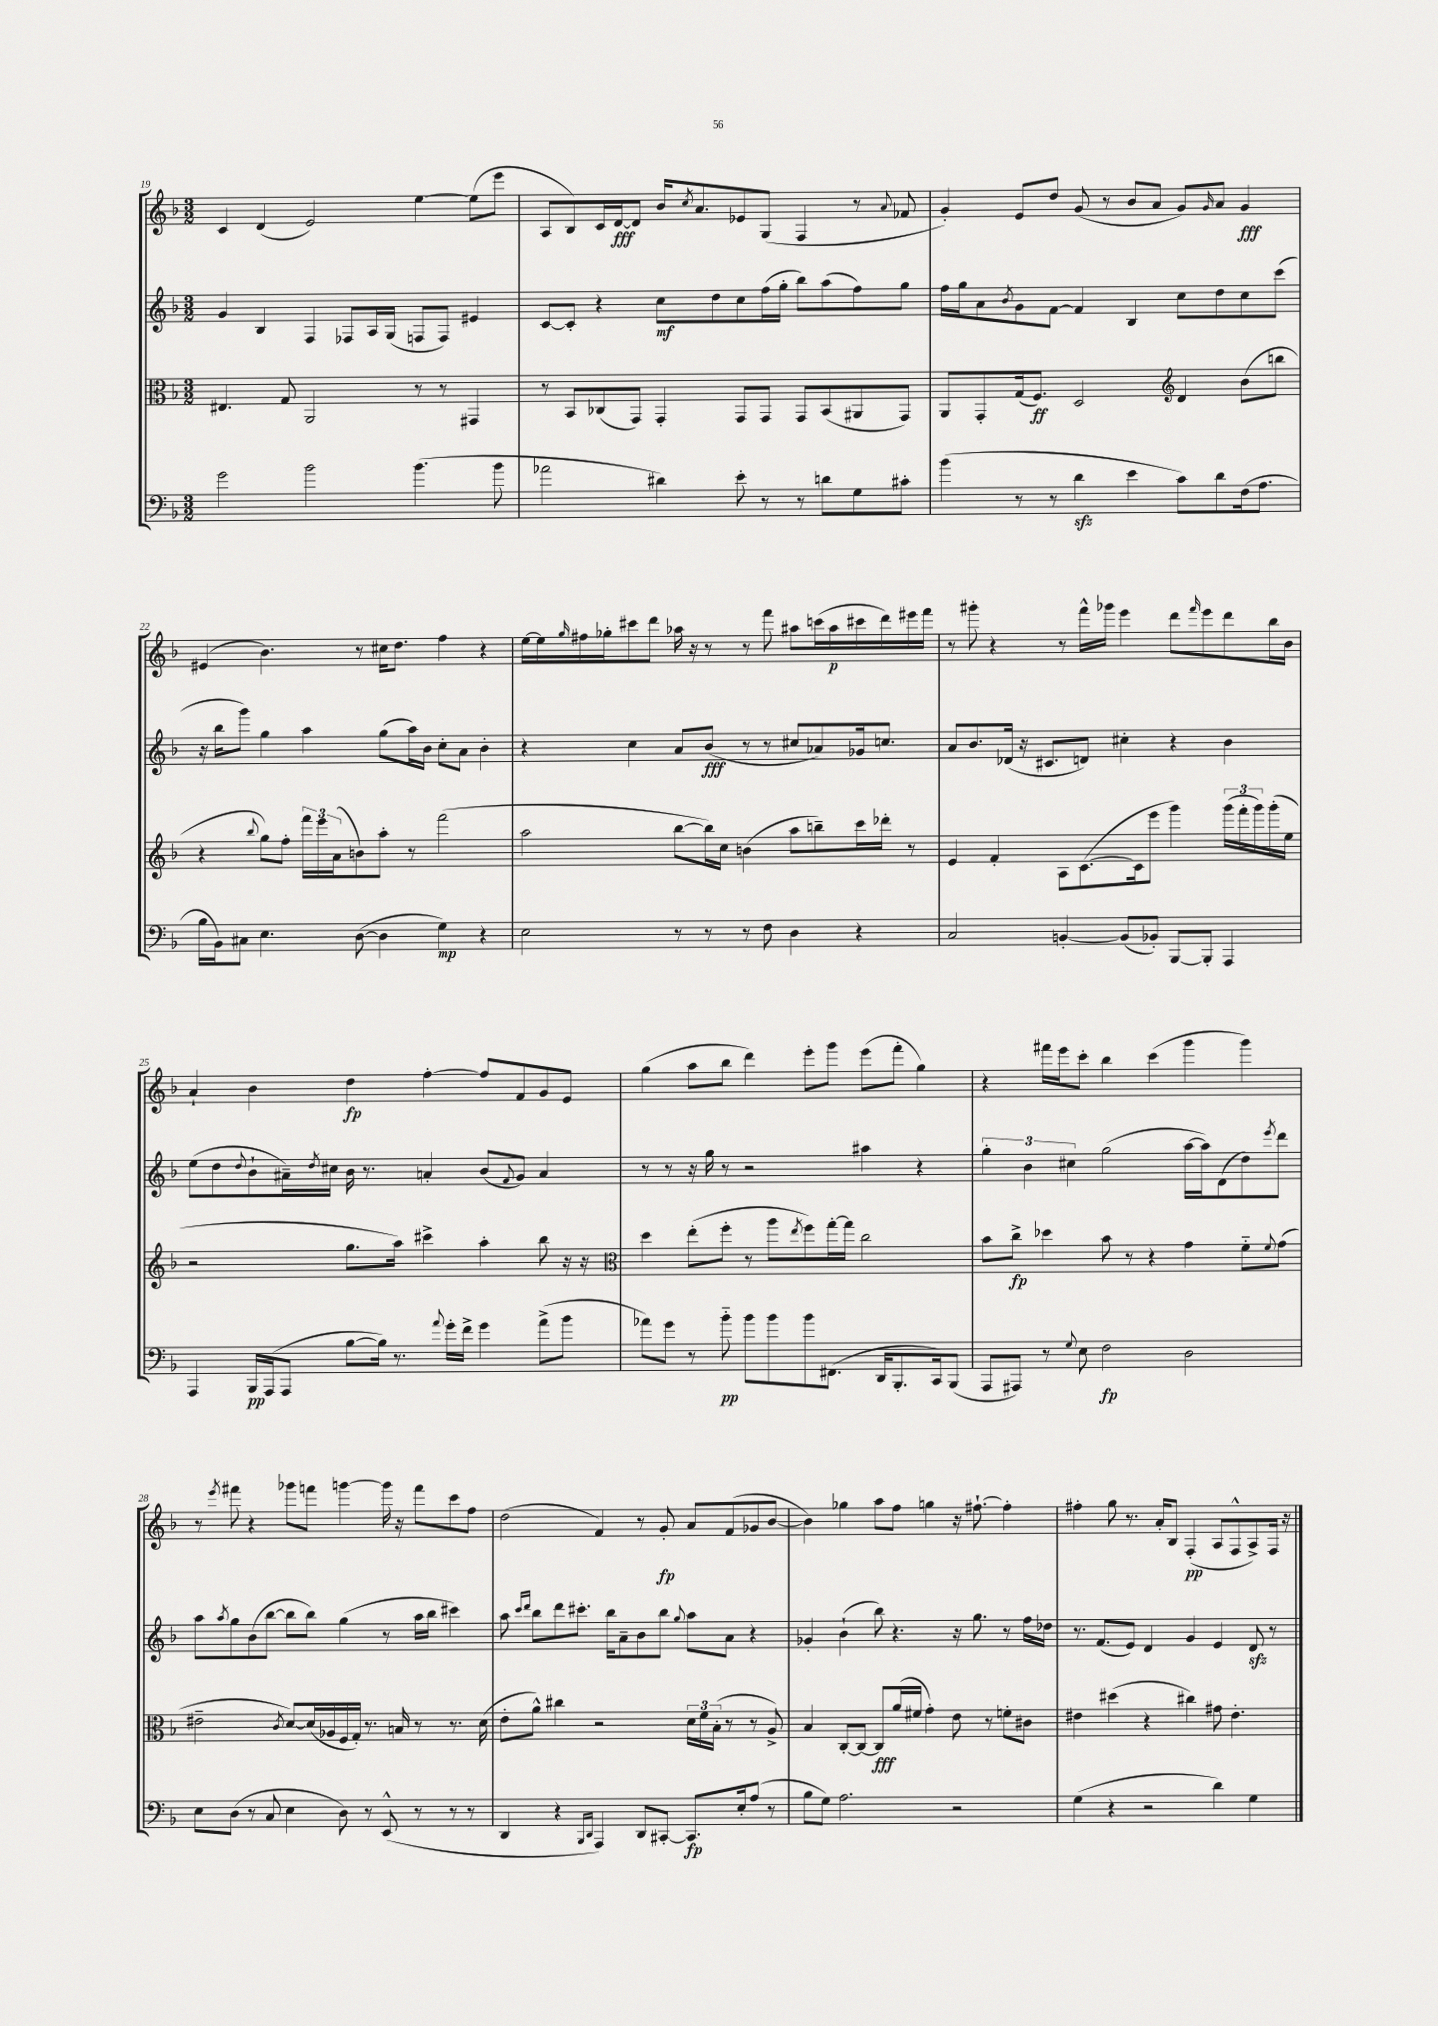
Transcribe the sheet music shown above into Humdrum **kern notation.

**kern	**dynam	**kern	**dynam	**kern	**dynam	**kern	**dynam
*part4	*part4	*part3	*part3	*part2	*part2	*part1	*part1
*staff4	*staff4	*staff3	*staff3	*staff2	*staff2	*staff1	*staff1
*clefF4	*	*clefC3	*	*clefG2	*	*clefG2	*
*k[b-]	*	*k[b-]	*	*k[b-]	*	*k[b-]	*
*M3/2	*	*M3/2	*	*M3/2	*	*M3/2	*
=19	=19	=19	=19	=19	=19	=19	=19
2g\	.	4.E#X/	.	4g/	.	4c/	.
.	.	.	.	4B-/	.	(4d/	.
.	.	8G/	.	.	.	.	.
2b-\	.	2AA/	.	4F/	.	2e/)	.
.	.	.	.	8F-X/L	.	.	.
.	.	.	.	16A/L	.	.	.
.	.	.	.	(16G/JJ	.	.	.
(4.b-\	.	8r	.	8Fn/L	.	[4ee\	.
.	.	8r	.	8F/J)	.	.	.
.	.	4GG#X/	.	4e#X/	.	(8ee\L]	.
8b-\	.	.	.	.	.	8eee\J	.
=20	=20	=20	=20	=20	=20	=20	=20
2a-X\	.	8r	.	[8c/L	.	8A/L	.
.	.	8BB-/L	.	8c'/J]	.	8B-/)	.
.	.	(8C-X/	.	4r	.	16c/L	.
.	.	.	.	.	.	[16d/J	fff
.	.	8GG/J)	.	.	.	8d/J]	.
4d#X\)	.	4GG'/	.	8cc\L	mf	16b-/KL	.
.	.	.	.	.	.	8qcc/	.
.	.	.	.	.	.	8.a/	.
.	.	.	.	8dd\	.	.	.
8e'\	.	8GG/L	.	8cc\	.	8e-X/	.
8r	.	8GG/J	.	(16ff\L	.	(8G/J	.
.	.	.	.	16gg'\JJ	.	.	.
8r	.	8GG/L	.	8bb-\L)	.	4F/	.
8dn\L	.	(8BB-/	.	(8aa\	.	.	.
8G\	.	8AA#X/	.	8ff\)	.	8r	.
.	.	.	.	.	.	8qqa/	.
8c#X'\J	.	8GG/J)	.	8gg\J	.	8f-X/	.
=21	=21	=21	=21	=21	=21	=21	=21
(4b-\	.	8AA/L	.	16ff\LL	.	4g'/)	.
.	.	.	.	16gg\J	.	.	.
.	.	8GG'/	.	8a\	.	.	.
.	.	.	.	8qb-/	.	.	.
8r	.	(16G/k	.	8g\	.	8e/L	.
.	.	8.F/J)	ff	.	.	.	.
8r	.	.	.	[8f\J	.	8dd/J	.
4dzz\	.	2D/	.	4f/]	.	(8g/	.
.	.	.	.	.	.	8r	.
4e\	.	.	.	4B-/	.	8b-/L	.
.	.	.	.	.	.	8a/J	.
*	*	*clefG2	*	*	*	*	*
8c\L)	.	4d/	.	8cc\L	.	8g/L)	.
.	.	.	.	.	.	16qqg/	.
8d\	.	.	.	8dd\	.	8a/J	.
(16F\k	.	(8b-\L	.	8cc\	.	4g/	fff
8.A\J	.	.	.	.	.	.	.
.	.	8bbn\J	.	(8ccc\J	.	.	.
!!LO:LB:g=z
=22	=22	=22	=22	=22	=22	=22	=22
16B-\LL	.	4r	.	16r	.	(4e#X/	.
16BB-\J)	.	.	.	16bb-\KL	.	.	.
8C#X\J	.	.	.	8ggg\J)	.	.	.
.	.	8qqbb-/	.	.	.	.	.
4.E\	.	8gg\L)	.	4gg\	.	4.b-\)	.
.	.	8ff'\J	.	.	.	.	.
.	.	24fff\LL	.	4aa\	.	.	.
.	.	24eee\	.	.	.	.	.
.	.	(24a\J	.	.	.	.	.
([8D\	.	8bn\)	.	.	.	8r	.
4D\]	.	8aa'\J	.	(8gg\L	.	16cc#X\KL	.
.	.	.	.	.	.	8.dd\J	.
.	.	8r	.	16aa\L)	.	.	.
.	.	.	.	16b-\JJ	.	.	.
4G\)	mp	(2fff\	.	8cc'\L	.	4ff\	.
.	.	.	.	8a\J	.	.	.
4r	.	.	.	4b-'\	.	4r	.
=23	=23	=23	=23	=23	=23	=23	=23
2E\	.	2aa\	.	4r	.	[16ee\LL	.
.	.	.	.	.	.	16ee\]	.
.	.	.	.	.	.	16qqgg/	.
.	.	.	.	.	.	16ff#X\	.
.	.	.	.	.	.	16gg-X'\J	.
.	.	.	.	4cc\	.	8ccc#X\	.
.	.	.	.	.	.	8ddd\J	.
8r	.	[8bb-\L	.	8a/L	.	16aa-X\	.
.	.	.	.	.	.	16r	.
8r	.	16bb-\L])	.	(8b-/J	fff	8r	.
.	.	16cc\JJ	.	.	.	.	.
8r	.	(4bn\	.	8r	.	8r	.
8F\	.	.	.	8r	.	8fff\	.
4D\	.	8aa\L	.	8cc#X/L	.	8aa#X\L	.
.	.	8bbn~\)	.	8a-X/)	.	(16cccn\L	.
.	.	.	.	.	.	16aa#\	p
4r	.	16ccc\L	.	16g-X/k	.	16ccc#X\	.
.	.	16ddd-X'\JJ	.	8.ccn/J	.	16ddd\)	.
.	.	8r	.	.	.	16eee#X\	.
.	.	.	.	.	.	16fff\JJ	.
=24	=24	=24	=24	=24	=24	=24	=24
2C/	.	4e/	.	8a/L	.	8r	.
.	.	.	.	8.b-/	.	8ggg#X'\	.
.	.	4f'/	.	.	.	4r	.
.	.	.	.	(16d-X/Jk	.	.	.
.	.	.	.	16r	.	.	.
.	.	.	.	8.c#X/L	.	.	.
[4BBn'/	.	8A\L	.	.	.	8r	.
.	.	([8.c\	.	8dn/J)	.	16fff^^\LL	.
.	.	.	.	.	.	16ggg-X\JJ	.
(8BB/L]	.	.	.	4cc#X'\	.	4eee\	.
.	.	16c\k]	.	.	.	.	.
8BB-X'/J)	.	8eee\J	.	.	.	.	.
[8BBB-/L	.	4ggg\)	.	4r	.	8ddd\L	.
.	.	.	.	.	.	16qqfff/	.
8BBB-'/J]	.	.	.	.	.	8eee\	.
4AAA/	.	(24ggg\LL	.	4b-\	.	8ddd\	.
.	.	24fff'\	.	.	.	.	.
.	.	24ggg\)	.	.	.	.	.
.	.	(16ggg'\	.	.	.	16bb-\L	.
.	.	16ee\JJ	.	.	.	16b-\JJ	.
!!LO:LB:g=z
=25	=25	=25	=25	=25	=25	=25	=25
4AAA/	.	2r	.	(8ee\L	.	4a`/	.
.	.	.	.	8dd\	.	.	.
.	.	.	.	8qqdd/	.	.	.
16BBB-/LL	pp	.	.	8b-`\	.	4b-\	.
(16AAA/J	.	.	.	.	.	.	.
8AAA/J	.	.	.	16a#X~\L)	.	.	.
.	.	.	.	8qdd/	.	.	.
.	.	.	.	16cc#X\JJ	.	.	.
[8B-\L	.	8.gg\L	.	16b-\	.	4dd\	fp
.	.	.	.	8.r	.	.	.
16B-\Jk])	.	.	.	.	.	.	.
8.r	.	16aa\Jk)	.	.	.	.	.
.	.	4ccc#X^\	.	4an'/	.	[4ff'\	.
8qqa/	.	.	.	.	.	.	.
16g'\LL	.	.	.	.	.	.	.
16f^\JJ	.	.	.	.	.	.	.
4g\	.	4aa'\	.	(8b-/L	.	8ff/L]	.
.	.	.	.	8qqf/	.	.	.
.	.	.	.	8g/J)	.	8f/	.
(8a^\L	.	8bb-\	.	4a/	.	8g/	.
8b-\J	.	16r	.	.	.	8e/J	.
.	.	16r	.	.	.	.	.
=26	=26	=26	=26	=26	=26	=26	=26
*	*	*clefC3	*	*	*	*	*
8a-X\L)	.	4dd\	.	8r	.	(4gg\	.
8g\J	.	.	.	8r	.	.	.
8r	.	(8ee'\L	.	16r	.	8aa\L	.
.	.	.	.	16gg\	.	.	.
8b-\	pp	8ff'\J	.	8r	.	8bb-\J	.
8b-\L	.	8r	.	2r	.	4ddd\)	.
8b-\	.	8aa\L	.	.	.	.	.
.	.	8qee/	.	.	.	.	.
8b-\	.	8ff\)	.	.	.	8eee'\L	.
(8.FF#X\J	.	[16gg'\L	.	.	.	8ggg\J	.
.	.	16gg\JJ]	.	.	.	.	.
.	.	2cc\	.	4aa#X\	.	(8eee\L	.
16DD/KL	.	.	.	.	.	.	.
8.BBB-'/	.	.	.	.	.	8fff'\J	.
.	.	.	.	4r	.	4gg\)	.
16CC/k)	.	.	.	.	.	.	.
(8BBB-/J	.	.	.	.	.	.	.
=27	=27	=27	=27	=27	=27	=27	=27
8AAA/L	.	8b-\L	.	6gg'\	.	4r	.
8AAA#X/J)	.	8cc^\J	fp	.	.	.	.
.	.	.	.	6b-\	.	.	.
8r	.	4dd-X\	.	.	.	16fff#X\LL	.
.	.	.	.	.	.	16eee\J	.
.	.	.	.	6cc#X\	.	.	.
8qqG/	.	.	.	.	.	.	.
8E\	.	.	.	.	.	8ccc'\J	.
2F\	fp	8b-\	.	(2gg\	.	4bb-\	.
.	.	8r	.	.	.	.	.
.	.	4r	.	.	.	(4ccc\	.
2D\	.	4g\	.	[16aa\LL	.	4ggg\	.
.	.	.	.	16aa\J])	.	.	.
.	.	.	.	(8d\	.	.	.
.	.	8f\L	.	8dd\)	.	4ggg\)	.
.	.	8qqf/	.	8qeee/	.	.	.
.	.	(8g\J	.	8ddd\J	.	.	.
!!LO:LB:g=z
=28	=28	=28	=28	=28	=28	=28	=28
8E\L	.	2e#X~\	.	8aa\L	.	8r	.
.	.	.	.	8qaa/	.	8qeee/	.
(8D\J	.	.	.	8gg\	.	8fff#X\	.
8r	.	.	.	(8b-\	.	4r	.
8C/	.	.	.	[8bb-\J	.	.	.
.	.	8qc/	.	.	.	.	.
4E\	.	[8d/L)	.	8bb-\L]	.	8ggg-X\L	.
.	.	(16d/L]	.	8bb-\J)	.	8fffn\J	.
.	.	16A-X/	.	.	.	.	.
8D\)	.	16F/	.	(4gg\	.	[4gggn\	.
.	.	16G'/JJ)	.	.	.	.	.
8r	.	8.r	.	.	.	.	.
(8EE^^/	.	.	.	8r	.	16ggg\]	.
.	.	16Bn/	.	.	.	16r	.
8r	.	8r	.	16aa\LL	.	8fff\L	.
.	.	.	.	16bb-\JJ	.	.	.
8r	.	8.r	.	4ccc#X\)	.	8ccc\	.
8r	.	.	.	.	.	8ff\J	.
.	.	(16d\	.	.	.	.	.
=29	=29	=29	=29	=29	=29	=29	=29
4DD/	.	8e'\L	.	8aa\	.	(2dd\	.
.	.	.	.	16qqccc/LL	.	.	.
.	.	.	.	16qqddd/JJ	.	.	.
.	.	8a^^\J)	.	8bb-\L	.	.	.
4r	.	4cc#X\	.	8ddd\	.	.	.
.	.	.	.	8.ccc#X'\J	.	.	.
16qqBBB-/LL	.	.	.	.	.	.	.
16qqDD/JJ	.	.	.	.	.	.	.
4AAA/)	.	2r	.	.	.	4f/)	.
.	.	.	.	16bb-\KL	.	.	.
.	.	.	.	8a~\	.	.	.
8DD/L	.	.	.	8b-\	.	8r	.
[8CC#X'/J	.	.	.	8bb-\J	.	8g'/	fp
.	.	.	.	8qqgg/	.	.	.
8.CC#/L]	fp	24d\LL	.	8aa\L	.	8a/L	.
.	.	24f\	.	.	.	.	.
.	.	(24B-'\JJ	.	.	.	.	.
.	.	8r	.	8a\J	.	(8f/	.
16E'/k	.	.	.	.	.	.	.
(8A/J	.	8r	.	4r	.	8g-X/	.
8r	.	8A^/)	.	.	.	[8b-/J	.
=30	=30	=30	=30	=30	=30	=30	=30
8B-\L	.	4B-/	.	4g-X'/	.	4b-\])	.
8G\J)	.	.	.	.	.	.	.
2.A\	.	[8C'/L	.	(4b-`\	.	4gg-X\	.
.	.	8C/J_	.	.	.	.	.
.	.	8C/L]	fff	8bb-\)	.	8aa\L	.
.	.	(16a/L	.	4.r	.	8ff\J	.
.	.	16f#X/JJ	.	.	.	.	.
.	.	4g'\)	.	.	.	4ggn\	.
2r	.	8e\	.	16r	.	16r	.
.	.	.	.	8.gg\	.	[8.ff#X`\	.
.	.	8r	.	.	.	.	.
.	.	8fn'\L	.	8r	.	4ff#'\]	.
.	.	8c#X\J	.	16ff\LL	.	.	.
.	.	.	.	16dd-X\JJ	.	.	.
=31	=31	=31	=31	=31	=31	=31	=31
(4G\	.	4e#X\	.	8.r	.	4ff#X'\	.
.	.	.	.	(8.f/L	.	.	.
4r	.	(4dd#X\	.	.	.	8gg\	.
.	.	.	.	8e/J)	.	8.r	.
2r	.	4r	.	4d/	.	.	.
.	.	.	.	.	.	16a'/KL	.
.	.	.	.	.	.	8B-/J	.
.	.	4cc#X\)	.	4g/	.	(4F'/	pp
4d\)	.	8g#X\	.	4e/	.	8A/L	.
.	.	4.e#'\	.	.	.	8F^^/	.
4G\	.	.	.	8dzz/	.	8A^/)	.
.	.	.	.	8r	.	16F/Jk	.
.	.	.	.	.	.	16r	.
==	==	==	==	==	==	==	==
*-	*-	*-	*-	*-	*-	*-	*-
